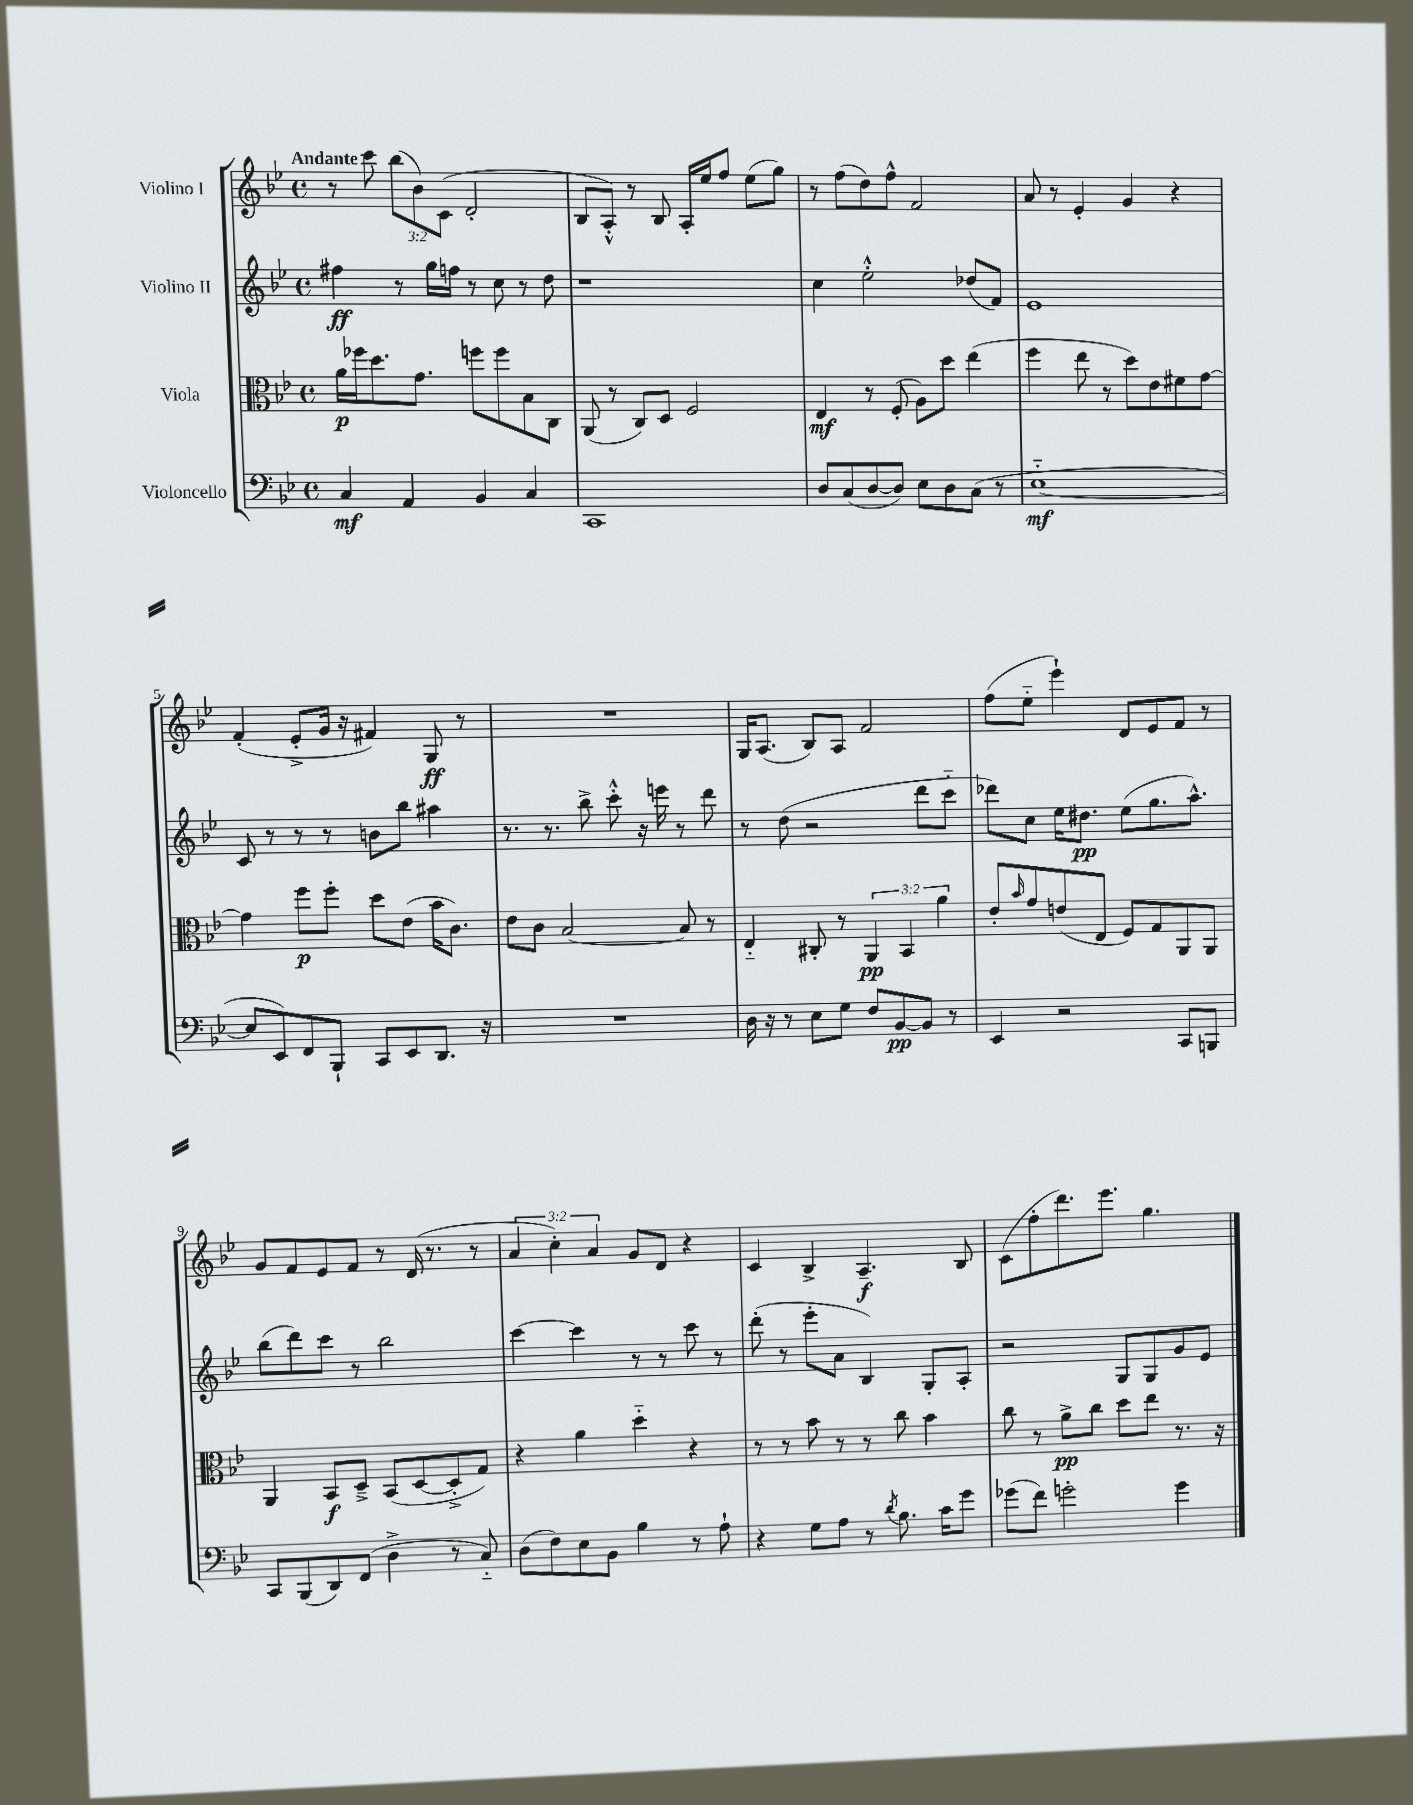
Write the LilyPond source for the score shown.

<<
\new StaffGroup <<
\new Staff = "s0" \with { instrumentName = "Violino I" } {
    \clef treble \key bes \major \defaultTimeSignature \time 4/4 \override Staff.TupletNumber.text = #tuplet-number::calc-fraction-text \tempo "Andante"
    r8 c'''8 \tuplet 3/2 { bes''8( bes'8) c'8( } d'2-. |
    bes8 a8-.-^) r8 bes8 a16-. ees''16 f''8 ees''8( g''8) |
    r8 f''8( d''8) f''8-^ f'2 |
    a'8 r8 ees'4-. g'4 r4 |
    f'4-.( ees'8-.-> g'16 r16 fis'4) g8\ff r8 |
    R1 |
    g16 a8.( bes8) a8 f'2 |
    f''8( ees''8-_ ees'''4-!) d'8 ees'8 f'8 r8 |
    g'8 f'8 ees'8 f'8 r8 d'16( r8. r8 |
    \tuplet 3/2 { a'4 c''4-.) a'4 } g'8 d'8 r4 |
    c'4 bes4-> a4.--\f bes8 |
    c'8( f''8-. d'''8.) ees'''8. g''4. \bar "|." |
}
\new Staff = "s1" \with { instrumentName = "Violino II" } {
    \clef treble \key bes \major \defaultTimeSignature \time 4/4
    fis''4\ff r8 g''16 f''16 r8 c''8 r8 d''8 |
    r1 |
    c''4 ees''2-.-^ des''8( f'8) |
    ees'1 |
    c'8 r8 r8 r8 b'8 bes''8 ais''4 |
    r8. r8. bes''8-> c'''8-.-^ r16 e'''16 r8 d'''8 |
    r8 d''8( r2 d'''8 c'''8-_ |
    des'''8) c''8 ees''16 dis''8.\pp ees''8( g''8. a''8.-^) |
    bes''8( d'''8) c'''8 r8 bes''2 |
    c'''4~ c'''4 r8 r8 c'''8 r8 |
    d'''8-.( r8 ees'''8-. a'8 bes4) g8-. a8-. |
    r2 g8 g8 g'8 ees'8 \bar "|." |
}
\new Staff = "s2" \with { instrumentName = "Viola" } {
    \clef alto \key bes \major \defaultTimeSignature \time 4/4 \override Staff.TupletNumber.text = #tuplet-number::calc-fraction-text
    a'16\p fes''16 d''8. g'8. f''8 f''8 bes8 c8 |
    a,8( r8 c8) d8 f2 |
    ees4\mf r8 f8-.( a8) d''8 ees''4( |
    f''4 ees''8 r8 d''8) ees'8 fis'8 g'8~ |
    g'4 f''8\p f''8-. d''8 ees'8( bes'16 c'8.) |
    ees'8 c'8 bes2~ bes8 r8 |
    ees4-_ cis8-. r8 \tuplet 3/2 { a,4\pp bes,4 a'4 } |
    ees'8-. \grace { bes'16 } g'8 e'8( ees8 f8) g8 a,8 a,8 |
    a,4 bes,8\f d8---> bes,8( d8~ d8-.-> g8) |
    r4 a'4 d''4-_ r4 |
    r8 r8 bes'8 r8 r8 c''8 bes'4 |
    c''8 r8 a'8->\pp c''8 d''8 ees''8 r8. r16 \bar "|." |
}
\new Staff = "s3" \with { instrumentName = "Violoncello" } {
    \clef bass \key bes \major \defaultTimeSignature \time 4/4
    c4\mf a,4 bes,4 c4 |
    c,1 |
    d8 c8( d8~ d8) ees8 d8 c8( r8 |
    ees1~-_\mf |
    ees8 ees,8) f,8 bes,,8-! c,8 ees,8 d,8. r16 |
    R1 |
    d16 r16 r8 ees8 g8 f8 bes,8~\pp bes,8 r8 |
    ees,4 r2 c,8 b,,8 |
    c,8 bes,,8( d,8) f,8( d4-> r8 c8-_) |
    d8( f8) ees8 bes,8 bes4 r8 a8-! |
    r4 g8 a8 r8 \acciaccatura { d'8 } bes8. c'16 g'8 |
    ges'8( f'8) g'2-. g'4 \bar "|." |
}
>>
>>
